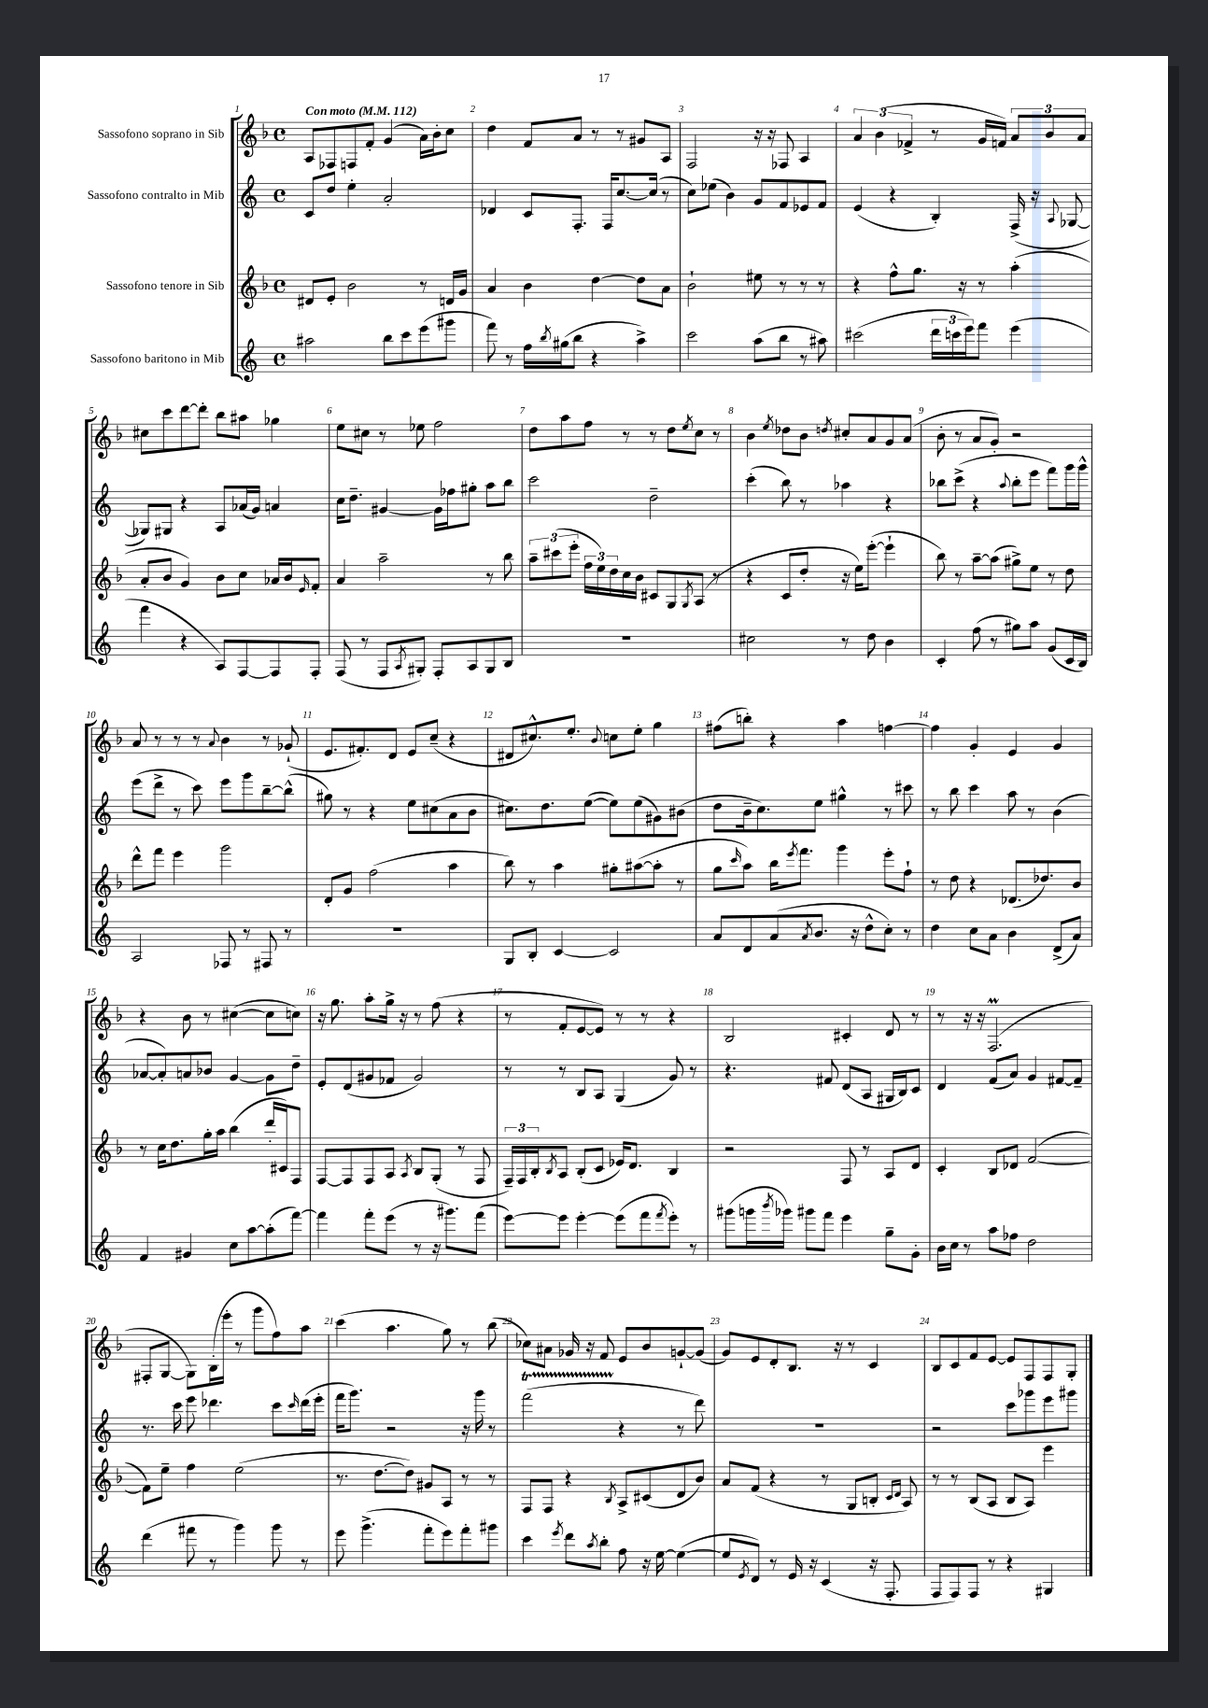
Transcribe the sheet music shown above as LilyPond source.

<<
\new StaffGroup <<
\new Staff = "s0" \with { instrumentName = "Sassofono soprano in Sib" } {
    \clef treble \key f \major \defaultTimeSignature \time 4/4 \tempo "Con moto" 4 = 112
    a8 fes8 f8 f'8-. g'4( a'16) bes'16-. c''8 |
    d''4 f'8 a'8 r8 r8 gis'8 a8 |
    f2 r16 r16 fes8 a4 |
    \tuplet 3/2 { a'4 bes'4( fes'4-> } r8 g'16 f'16) \tuplet 3/2 { a'8 bes'8 a'8 } |
    cis''8 c'''8 d'''8~ d'''8-. bes''8 ais''8 ges''4 |
    e''8 cis''8 r8 ees''8 f''2 |
    d''8 a''8 f''8 r8 r8 d''8 \acciaccatura { e''8 } c''8 r8 |
    bes'4 \acciaccatura { e''8 } des''8 bes'8 \acciaccatura { d''8 } cis''8-. a'8 g'8 a'8( |
    bes'8-. r8 a'8 g'8-.) r2 |
    a'8 r8 r8 r8 \appoggiatura { a'8 } bes'4 r8 ges'8-!( |
    e'8. fis'8.-.) d'8 e'8 c''8--( r4 |
    dis'8 cis''8.-^) e''8.-. \appoggiatura { bes'8 } c''8 e''8-. g''4 |
    fis''8( b''8-.) r4 a''4 f''4~ |
    f''4 g'4-. e'4 g'4 |
    r4 bes'8 r8 cis''4~( cis''8 c''8) |
    r16 g''8. a''8-. g''16-> r16 r8 f''8( r4 |
    r8 f'8-. e'8~ e'8) r8 r8 r4 |
    bes2 cis'4-. d'8 r8 |
    r8 r16 r16 f2.\prall( |
    fis8-. g8~ g8) bes16-.( e'''16-. r8 g'''8 f''8) a''8 |
    c'''4( a''4. g''8) r8 bes''8( |
    ces''8) ais'8 ges'16 r16 f'8 e'8 bes'8 g'8~-! g'8( |
    g'8) e'8 d'8-. bes8. r16 r8 c'4 |
    bes8 c'8 f'8 e'8~ e'8 f8 f8 g8-. \bar "|." |
}
\new Staff = "s1" \with { instrumentName = "Sassofono contralto in Mib" } {
    \clef treble \key c \major \defaultTimeSignature \time 4/4
    c'8 d''8 e''4-. a'2-. |
    des'4 c'8 f8.-. f16 c''8.~ c''16( r8 |
    c''8) ees''8( b'4) g'8 f'8 ees'8 f'8 |
    e'4( r4 b4-.) f16->( r16 \appoggiatura { a8 } ges8~ |
    ges8) gis8 r4 a8 aes'16( g'16) a'4 |
    c''16 d''8.-- gis'4~ gis'16 fes''16 gis''8-. a''8 b''8 |
    c'''2 d''2-- |
    c'''4-.( b''8) r8 aes''4 r4 |
    bes''8 c'''8->( r4 \appoggiatura { a''8 } bes''8-. e'''8 f'''8) g'''16 g'''16-^ |
    e'''8( d'''8-> r8 c'''8) e'''8 g'''8 b''8~-- b''8-^( |
    gis''8) r8 r4 e''8 cis''8( a'8 b'8 |
    cis''8.) d''8. e''8~( e''8) e''8( gis'8) bis'8( |
    d''8 b'16-- c''8.) e''8 gis''4-^ r8 cis'''8 |
    r8 b''8 c'''4 a''8 r8 b'4( |
    aes'8~ aes'8-.) a'8 bes'8 g'4~ g'8 d''8-- |
    e'8-. d'8( gis'8 fes'8 gis'2) |
    r8 r8 b8 a8 g4( g'8) r8 |
    r4. fis'8 d'8( a8 gis16 b16) c'8 |
    d'4 f'8( a'8) g'4 fis'8~ fis'8-- |
    r8. c'''16 e'''8 des'''4. c'''8 \grace { c'''16 } des'''16( e'''16-. |
    f'''16 g'''8.) r2 r16 g'''16 r8 |
    f'''2\startTrillSpan( r4\stopTrillSpan r8 d'''8) |
    R1 |
    r2 c'''8 ges'''8 e'''8 gis'''8 \bar "|." |
}
\new Staff = "s2" \with { instrumentName = "Sassofono tenore in Sib" } {
    \clef treble \key f \major \defaultTimeSignature \time 4/4
    dis'8 e'8-. bes'2 r8 d'16 g'16 |
    a'4 bes'4 d''4~ d''8 a'8 |
    bes'2-! eis''8 r8 r8 r8 |
    r4 f''8-^ g''8. r16 r8 a''4-.( |
    a'8-. bes'8 g'4) bes'8 c''8 aes'16 bes'16 \grace { e'16 } f'8-. |
    a'4 a''2-- r8 bes''8 |
    \tuplet 3/2 { a''8-- cis'''8( e'''8-. } \tuplet 3/2 { f''16 e''16) d''16 } c''16 bes'16 cis'8 g8 \acciaccatura { g8 } a8( r8 |
    r4 c'8 d''8-. r16 e''16) e'''8~-.( e'''4-! |
    bes''8) r8 a''8~-- a''8( gis''8->) e''8 r8 d''8 |
    d'''8-^ f'''8 e'''4 g'''2 |
    d'8-. g'8 f''2( a''4 |
    bes''8) r8 a''4 gis''8-. ais''8~( ais''8-. r8 |
    g''8 \grace { c'''16 } a''8) bes''16 \acciaccatura { e'''8 } f'''8. g'''4 e'''8-. f''8-! |
    r8 d''8 r4 des'8.( des''8.) bes'8 |
    r8 c''16 d''8. g''16-. a''16 bes''4( d'''16-. cis'16) f8 |
    f8~ f8 f8 a8 \acciaccatura { a8 } bes8 g8-.( r8 f8 |
    \tuplet 3/2 { f16--) f16 bes16-. } \acciaccatura { bes8 } a8 bes8-.( c'8 ees'16) d'8. bes4 |
    r2 f8 r8 a8 d'8 |
    c'4-. bes8 des'8 f'2~( |
    f'8) e''8-- f''4 e''2( |
    r8. d''8.~ d''8) gis'8 a8 r8 r8 |
    f8 f8 r4 \acciaccatura { bes8 } a8-> cis'8( d'8 bes'8) |
    a'8 f'8( r4 r8 g8 b8-. \grace { c'16 d'16 } a8) |
    r8 r8 bes8( a8 bes8 a8) e'''4 \bar "|." |
}
\new Staff = "s3" \with { instrumentName = "Sassofono baritono in Mib" } {
    \clef treble \key c \major \defaultTimeSignature \time 4/4
    ais''2 b''8 c'''8 e'''8( gis'''8 |
    f'''8) r8 f''16 \acciaccatura { b''8 } gis''16( b''8 r4 a''4->) |
    c'''2 a''8( b''8 r8 ais''8) |
    cis'''2( \tuplet 3/2 { d'''16 c'''16 e'''16) } f'''8 e'''4( |
    f'''4 r4 a8) f8~ f8 f8-. |
    f8( r8 f8 \acciaccatura { a8 } gis8-.) f8-. a8 gis8 b8 |
    R1 |
    cis''2 r8 d''8 b'4 |
    c'4-. f''8( r8 gis''8) a''8 g'8( c'16 b16) |
    a2 fes8 r8 fis8 r8 |
    R1 |
    g8 b8-. c'4~ c'2 |
    a'8 d'8 a'8( \acciaccatura { a'8 } b'8. r16 d''8-^ c''8-.) r8 |
    d''4 c''8 a'8 b'4 d'8->( a'8) |
    f'4 gis'4 c''8 a''8~ a''8-.( f'''8~) |
    f'''4 f'''8-. e'''8( r8 r16 gis'''8.) f'''8( |
    e'''8~) e'''8 e'''4~-. e'''8( f'''8 \acciaccatura { f'''8 } e'''8-.) r8 |
    gis'''8( g'''16 \acciaccatura { b'''8 } ges'''16) gis'''8 f'''8 e'''4 g''8-- g'8-. |
    b'16 c''16 r8 a''8 fes''8 d''2 |
    d'''4( fis'''8 r8 g'''4) g'''8 r8 |
    e'''8 g'''4.->( f'''8-. e'''8) f'''8-. gis'''8 |
    c'''4 \acciaccatura { e'''8 } d'''8 \acciaccatura { a''8 } b''8-. f''8 r16 e''16~ e''4~( |
    e''8 \acciaccatura { e'8 } d'8) r8 e'16 r16 c'4( r16 f8.-. |
    f8 f8) f8 r8 r4 gis4 \bar "|." |
}
>>
>>
\layout { \context { \Score \override BarNumber.break-visibility = ##(#f #t #t) barNumberVisibility = #all-bar-numbers-visible } }
